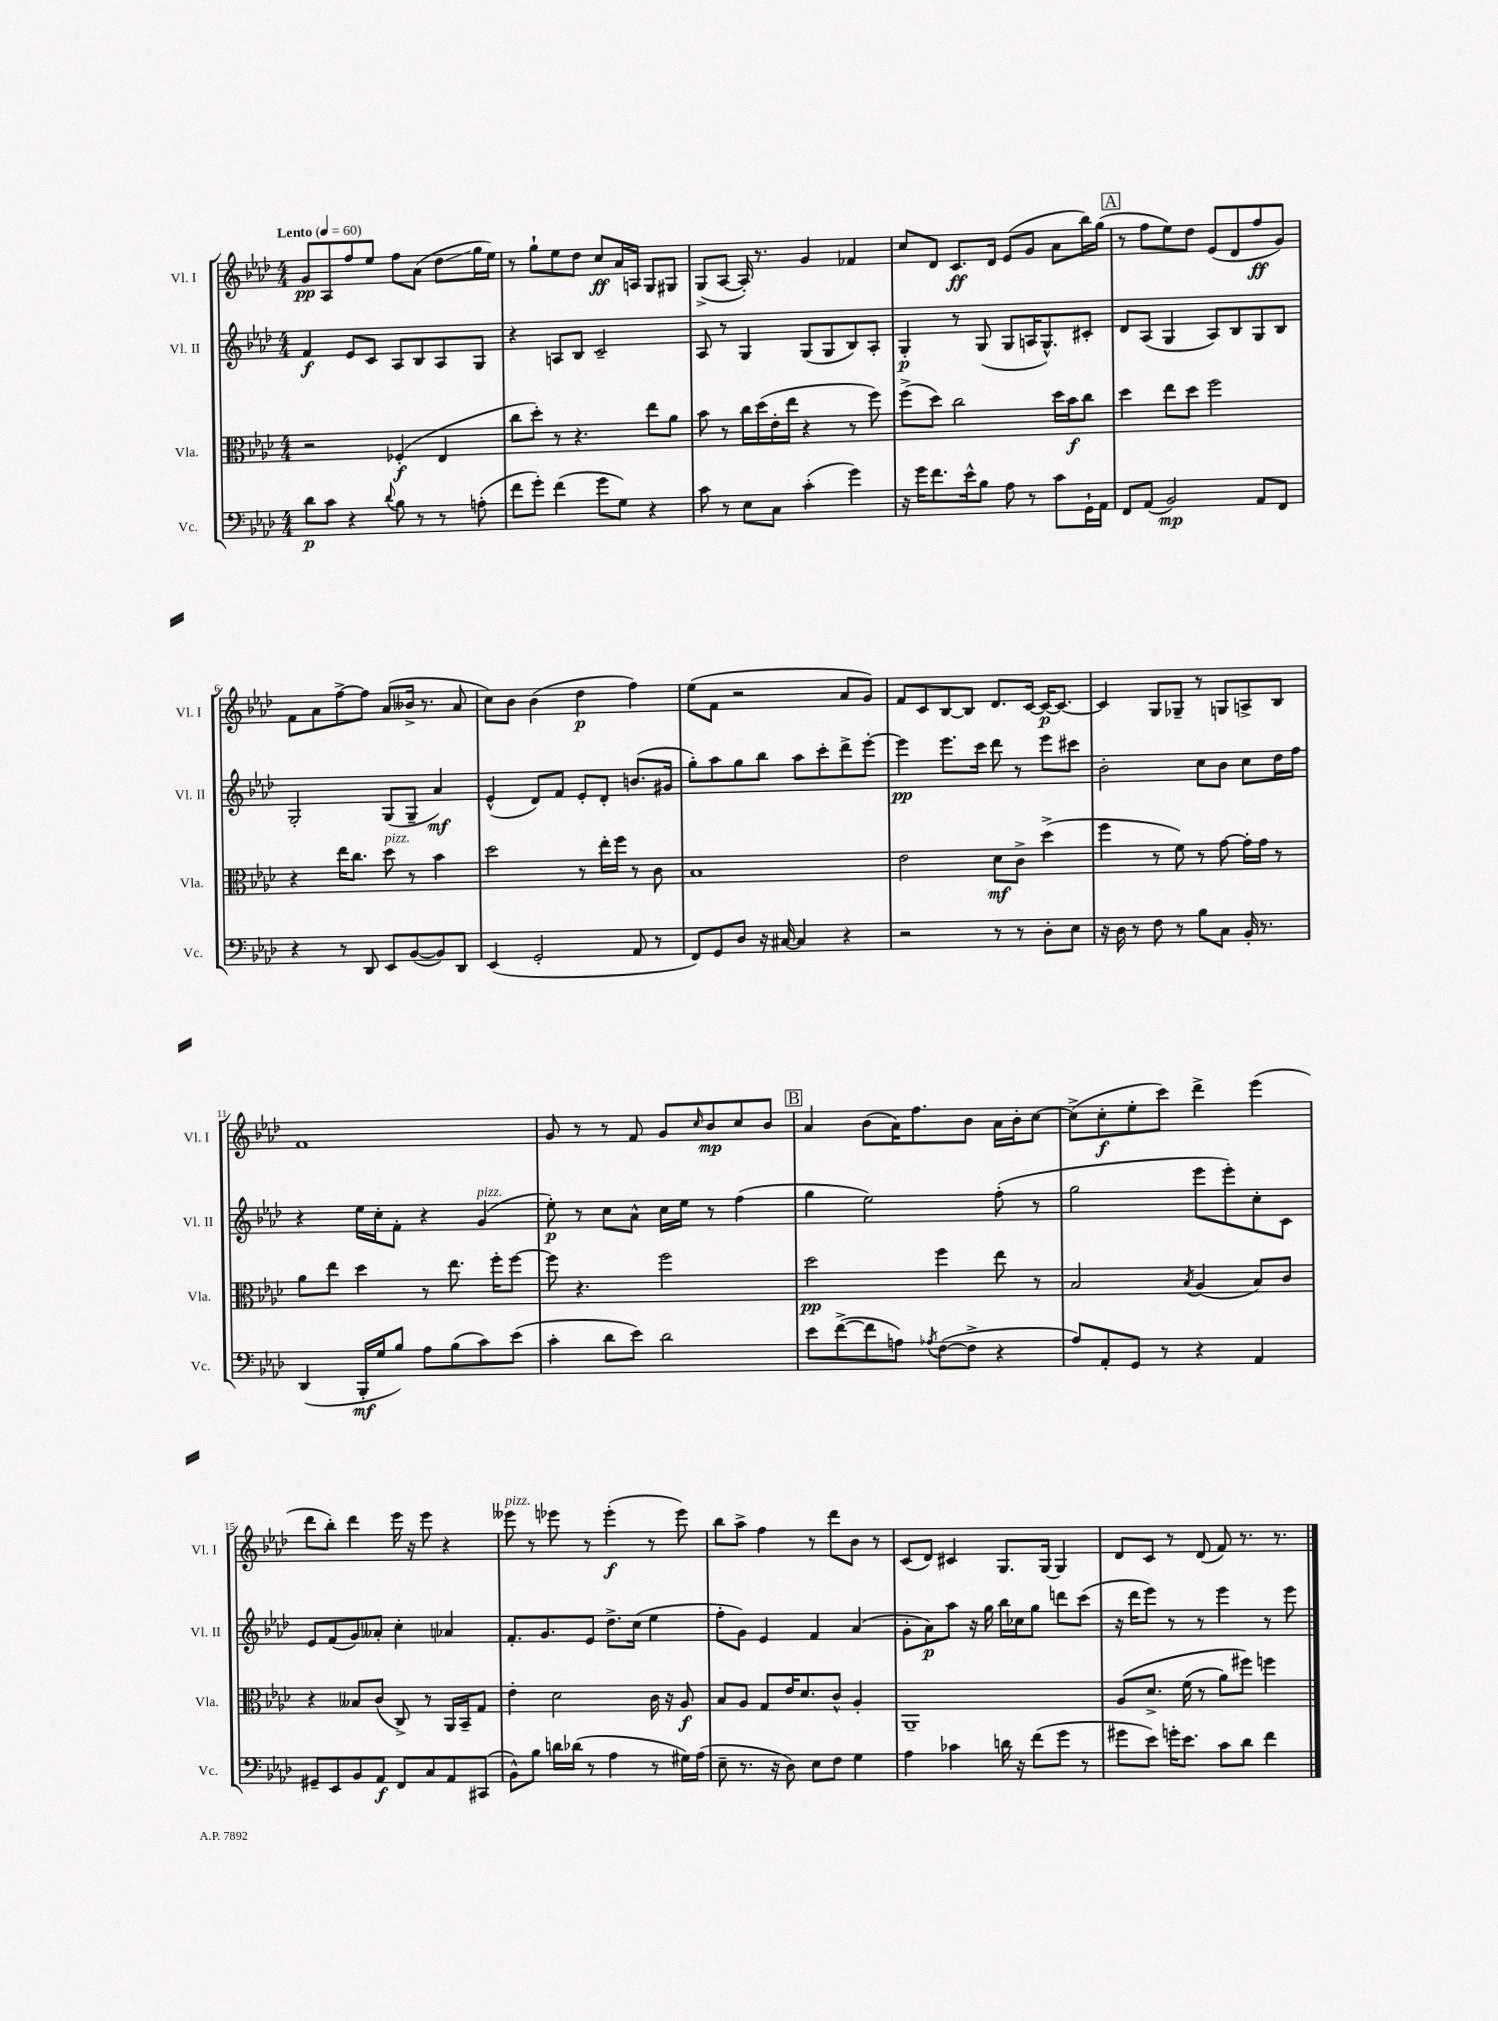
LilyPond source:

<<
\new StaffGroup <<
\new Staff = "s0" \with { instrumentName = "Vl. I" shortInstrumentName = "Vl. I" } {
    \clef treble \key aes \major \numericTimeSignature \time 4/4 \tempo "Lento" 4 = 60
    g'8\pp aes8 f''8 ees''8 f''8 aes'8( des''8\glissando g''16 ees''16) |
    r8 g''8-! ees''8 des''8 c''8\ff aes'16 a16 g8 gis8 |
    g8->( aes8~ aes16-.) r8. g'4 fes'4 |
    c''8 des'8 c'8.\ff des'16 ees'8( g'8 aes'8 bes''16) g''16( |
    \mark \markup { \box "A" } r8 f''8 ees''8) des''8 ees'8( des'8 f''8\ff g'8) |
    f'8 aes'8 f''8~-> f''8 aes'8( beses'16-> r8. aes'8 |
    c''8) bes'8 bes'4( des''4\p f''4) |
    ees''8( f'8 r2 aes'8 g'8) |
    f'8 c'8 bes8~ bes8 des'8. c'16~ c'16~\p c'8.~ |
    c'4 g8 ges8-- r8 g8 a8-> bes8 |
    f'1 |
    g'8 r8 r8 f'8 g'8 \grace { c''16 } bes'8\mp c''8 bes'8 |
    \mark \markup { \box "B" } aes'4 bes'8( aes'16) f''8. bes'8 aes'16 bes'16-. c''8~ |
    c''8->( c''8-.\f ees''8-. c'''8) des'''4-> ees'''4( |
    des'''8 bes''8-.) des'''4 ees'''16 r16 ees'''8 r4 |
    eeses'''8^\markup { \italic "pizz." } r8 ees'''8 r8 ees'''4-.\f( r8 ees'''8) |
    bes''8 aes''8-> f''4 r8 des'''8 bes'8 r8 |
    c'8( des'8) cis'4 g8. g16~ g4 |
    des'8 c'8 r8 des'8( f'8) r8. r8. \bar "|." |
}
\new Staff = "s1" \with { instrumentName = "Vl. II" shortInstrumentName = "Vl. II" } {
    \clef treble \key aes \major \numericTimeSignature \time 4/4
    f'4\f ees'8 c'8 aes8 bes8 aes8 g8 |
    r4 a8 bes8 c'2-- |
    aes8 r8 g4 g8( g8 bes8) aes8-. |
    g4-.\p r8 g8( g8 a16 g8.-^) cis'8-. |
    \mark \markup { \box "A" } des'8 aes8( g4 aes8) bes8 g8 bes8 |
    g2-. g8( g8-- aes'4\mf) |
    ees'4-^( des'8) f'8 ees'8-. des'8-. b'8.( gis'16 |
    g''8-.) aes''8 g''8 bes''8 aes''8 c'''8-. des'''8-> ees'''8~-. |
    ees'''4\pp ees'''8. c'''16 des'''8 r8 ees'''8 cis'''8 |
    bes'2-. c''8 bes'8 c''8 des''16 f''16 |
    r4 ees''16 c''16-. f'8-. r4 g'4^\markup { \italic "pizz." }( |
    ees''8-.\p) r8 c''8 aes'8-^ c''16 ees''16 r8 f''4( |
    \mark \markup { \box "B" } g''4 ees''2) f''8-.( r8 |
    g''2 ees'''8 ees'''8-.) c''8-. c'8 |
    ees'8 f'8( g'8) aeses'8-. c''4-. aes'4 |
    f'8.-. g'8. ees'8 des''8.-> c''16( ees''4 |
    f''8-. g'8) ees'4 f'4 aes'4( |
    g'8-. aes'8\p) aes''8 r16 g''16 bes''16 ces''16 g''8 d'''8 c'''8( |
    r16 des'''16 ees'''8) r8 r8 ees'''4 r8 ees'''8 \bar "|." |
}
\new Staff = "s2" \with { instrumentName = "Vla." shortInstrumentName = "Vla." } {
    \clef alto \key aes \major \numericTimeSignature \time 4/4
    r2 fes4-.\f( ees4 |
    c''8 des''8-.) r8 r4. ees''8 aes'8 |
    bes'8 r8 c''16 des''16( ees'16-. ees''16 r4 r8 f''8) |
    f''8->( des''8) c''2 des''16 bes'16\f c''8 |
    \mark \markup { \box "A" } des''4 ees''8 des''8 f''2 |
    r4 ees''16 c''8. des''8^\markup { \italic "pizz." } r8 bes'4 |
    des''2 r8 ees''16-. f''16 r8 c'8 |
    bes1 |
    ees'2 des'8\mf c'8-> des''4->( |
    f''4 r8 f'8) r8 g'8~ g'16-. g'16 r8 |
    aes'8 ees''8 des''4 r8 ees''8. f''16-. f''8~ |
    f''8 r4. f''2 |
    \mark \markup { \box "B" } des''2\pp f''4 ees''8 r8 |
    bes2 \acciaccatura { bes8 } aes4( bes8) c'8 |
    r4 beses8 c'8( c8->) r8 aes,16 bes,16-- g8 |
    ees'4-. des'2 c'16 r16 aes8\f |
    bes8 aes8 g8 ees'16 des'8. c'8-^ aes4-. |
    aes,1-- |
    aes8\( des'8.-> f'16( r8 aes'8) fis''8\) f''4 \bar "|." |
}
\new Staff = "s3" \with { instrumentName = "Vc." shortInstrumentName = "Vc." } {
    \clef bass \key aes \major \numericTimeSignature \time 4/4
    des'8\p c'8 r4 \appoggiatura { des'8 } bes8 r8 r8 a8-.( |
    f'8 g'8-.) f'4( g'8 g8) r4 |
    c'8 r8 ees8 c8 c'4-.( g'4) |
    r16 g'16 f'8. ees'16-^ bes8 aes8 r8 c'8 g,16-! aes,16 |
    \mark \markup { \box "A" } f,8 aes,8( bes,2\mp) aes,8 f,8 |
    r4 r8 des,8 ees,8 bes,8~( bes,8) des,8 |
    ees,4( g,2-. aes,8 r8 |
    f,8) g,8 des8 r16 cis16~ cis4 r4 |
    r2 r8 r8 des8-. ees8 |
    r16 des16 r8 f8 r8 bes8 c8 bes,16-. r8. |
    des,4( bes,,16-.\mf g16 bes8) aes8 bes8( c'8) ees'8( |
    c'4-. des'8 ees'8) des'2 |
    \mark \markup { \box "B" } ees'8 f'8~->( f'8 a8) \acciaccatura { aes8 } f8~( f8-> r4 |
    aes8) aes,8-. g,8 r8 r4 aes,4 |
    gis,8-- ees,8 bes,8 aes,8\f f,8 c8 aes,8 cis,8( |
    bes,8-^) bes8 d'16 des'16( r8 aes4 r8 gis16) aes16( |
    ees8-- r8. r16 des8) ees8 f8 g4 |
    aes4 ces'4 d'16 r16 f'8( g'8 r8 |
    gis'8 ees'8) g'16-. ees'8. c'8 des'8 f'4 \bar "|." |
}
>>
>>
